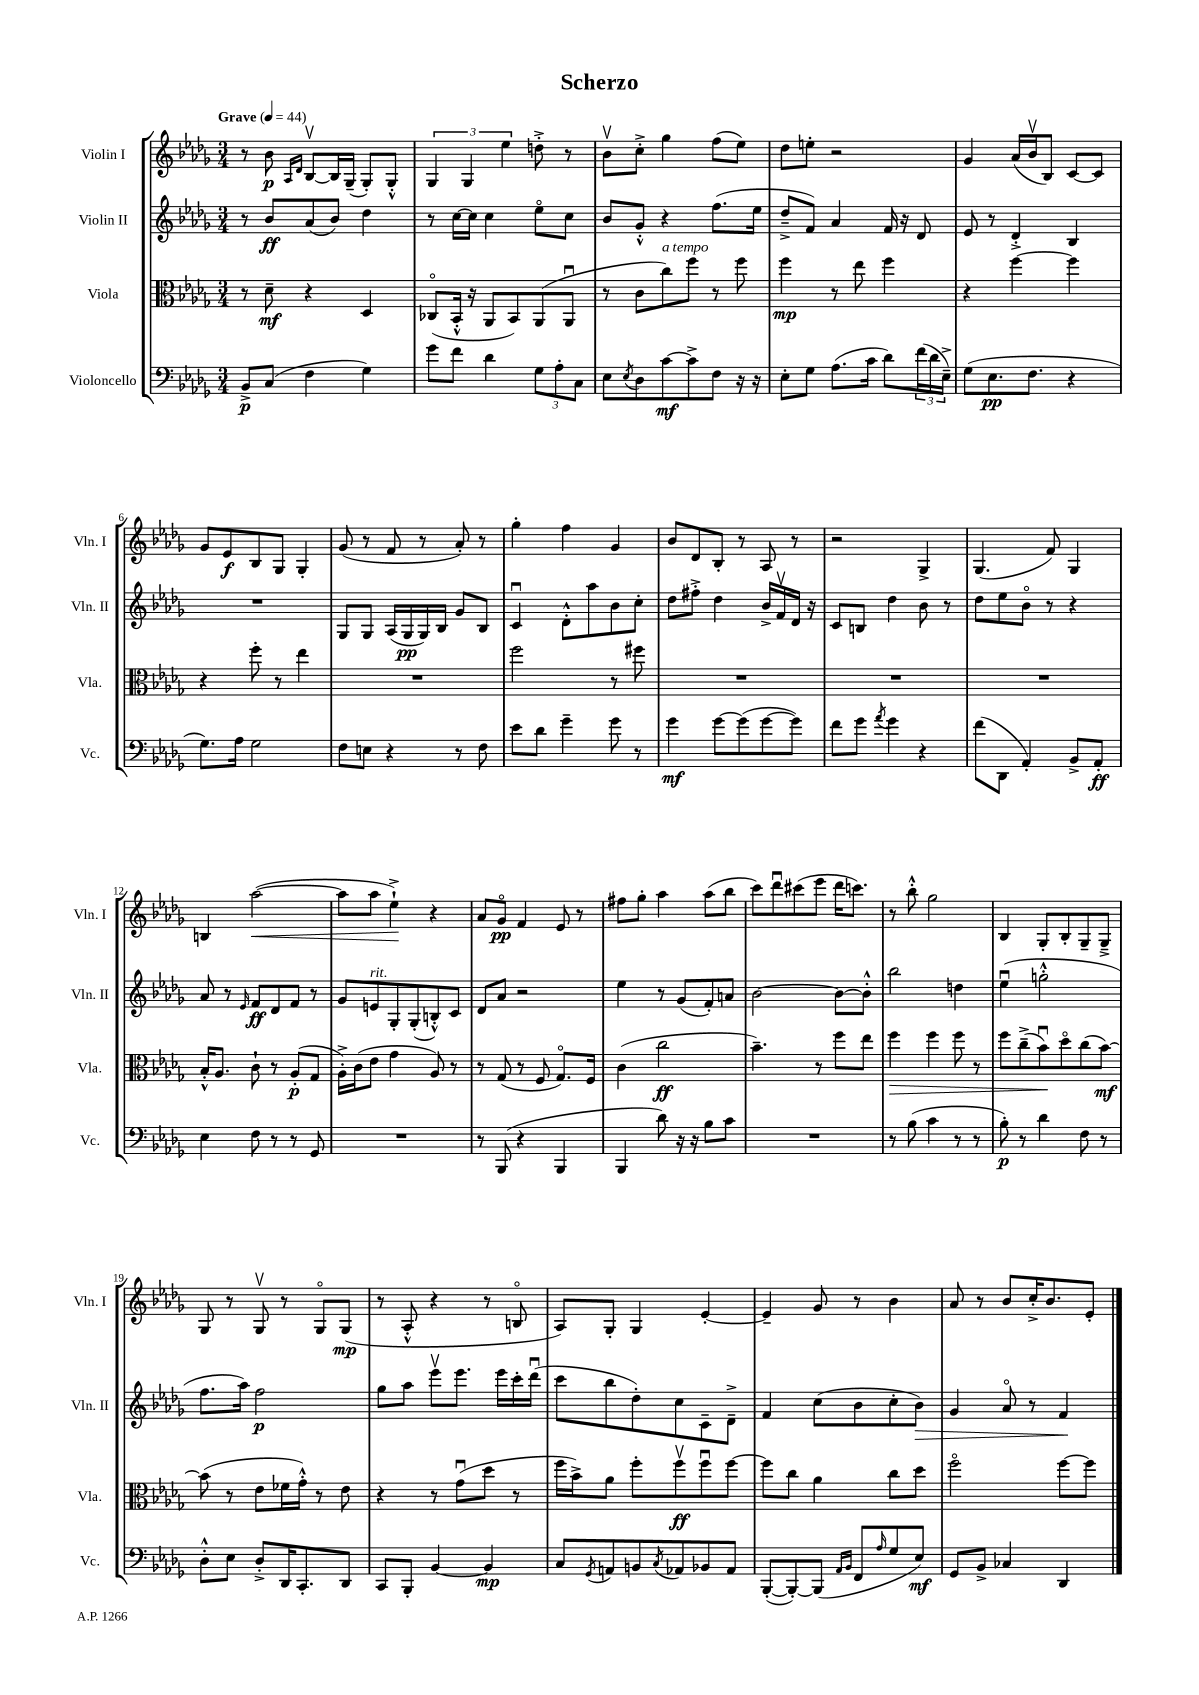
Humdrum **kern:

**kern	**dynam	**kern	**dynam	**kern	**dynam	**kern	**dynam
*part4	*part4	*part3	*part3	*part2	*part2	*part1	*part1
*staff4	*staff4	*staff3	*staff3	*staff2	*staff2	*staff1	*staff1
*I"Violoncello	*	*I"Viola	*	*I"Violin II	*	*I"Violin I	*
*I'Vc.	*	*I'Vla.	*	*I'Vln. II	*	*I'Vln. I	*
*clefF4	*	*clefC3	*	*clefG2	*	*clefG2	*
*k[b-e-a-d-g-]	*	*k[b-e-a-d-g-]	*	*k[b-e-a-d-g-]	*	*k[b-e-a-d-g-]	*
*M3/4	*	*M3/4	*	*M3/4	*	*M3/4	*
*MM44	*	*MM44	*	*MM44	*	*MM44	*
=1	=1	=1	=1	=1	=1	=1	=1
!	!	!	!	!	!	!LO:TX:a:B:t=Grave	!
8BB-^/L	p	8r	.	8r	.	8r	.
(8C/J	.	8d-~\	mf	8b-/L	ff	8b-\	p
.	.	.	.	.	.	16qqA-/LL	.
.	.	.	.	.	.	16qqd-/JJ	.
4F\	.	4r	.	(8a-/	.	[8B-v/L	.
.	.	.	.	8b-/J)	.	16B-/L]	.
.	.	.	.	.	.	(16G-~/JJ	.
4G-\)	.	4D-/	.	4dd-\	.	8G-'/L)	.
.	.	.	.	.	.	8G-'^^/J	.
=2	=2	=2	=2	=2	=2	=2	=2
8g-\L	.	(8C-X/L	.	8r	.	6G-/	.
8f\J	.	16BB-'^^/Jk	.	[16cc\LL	.	.	.
.	.	.	.	.	.	6G-/	.
.	.	16r	.	16cc\JJ]	.	.	.
4d-\	.	8AA-/L	.	4cc\	.	.	.
.	.	.	.	.	.	6ee-\	.
.	.	8BB-/)	.	.	.	.	.
12G-\L	.	(8AA-/	.	8ee-\L	.	8ddn'^\	.
12A-'\	.	.	.	.	.	.	.
.	.	8AA-u/J	.	8cc\J	.	8r	.
12C\J	.	.	.	.	.	.	.
=3	=3	=3	=3	=3	=3	=3	=3
8E-\L	.	8r	.	8b-/L	.	8b-v\L	.
8qE-/	.	.	.	.	.	.	.
8D-\	.	8c\L	.	8g-'^^/J	.	8cc'^\J	.
!	!	!LO:TX:a:i:t=a tempo	!	!	!	!	!
[8c\	mf	8cc\)	.	4r	.	4gg-\	.
8c^\]	.	8ff\J	.	.	.	.	.
8F\J	.	8r	.	(8.ff\L	.	(8ff\L	.
16r	.	8ff\	.	.	.	8ee-\J)	.
16r	.	.	.	16ee-\Jk	.	.	.
=4	=4	=4	=4	=4	=4	=4	=4
8E-'\L	.	4ff\	mp	8dd-~^/L	.	8dd-\L	.
8G-\J	.	.	.	8f/J)	.	8een'\J	.
(8.A-\L	.	8r	.	4a-/	.	2r	.
.	.	8ee-\	.	.	.	.	.
16c\Jk	.	.	.	.	.	.	.
8d-\L)	.	4ff\	.	16f/	.	.	.
.	.	.	.	16r	.	.	.
(24f\L	.	.	.	8d-/	.	.	.
24d-\	.	.	.	.	.	.	.
24E-~^\JJ)	.	.	.	.	.	.	.
=5	=5	=5	=5	=5	=5	=5	=5
(8G-\L	.	4r	.	8e-/	.	4g-/	.
8.E-\	pp	.	.	8r	.	.	.
.	.	[4ff\	.	4d-'^/	.	(16a-/LL	.
8.F\J	.	.	.	.	.	16b-v/J	.
.	.	.	.	.	.	8B-/J)	.
4r	.	4ff\]	.	4B-/	.	[8c/L	.
.	.	.	.	.	.	8c/J]	.
!!LO:LB:g=z
=6	=6	=6	=6	=6	=6	=6	=6
8.G-\L)	.	4r	.	2.r	.	8g-/L	.
.	.	.	.	.	.	8e-/	f
16A-\Jk	.	.	.	.	.	.	.
2G-\	.	8ff'\	.	.	.	8B-/	.
.	.	8r	.	.	.	8G-/J	.
.	.	4ee-\	.	.	.	4G-'/	.
=7	=7	=7	=7	=7	=7	=7	=7
8F\L	.	2.r	.	8G-/L	.	(8g-/	.
8En\J	.	.	.	8G-/J	.	8r	.
4r	.	.	.	(16A-/LL	.	8f/	.
.	.	.	.	16G-/	pp	.	.
.	.	.	.	16G-/)	.	8r	.
.	.	.	.	16B-/JJ	.	.	.
8r	.	.	.	8g-/L	.	8a-'/)	.
8F\	.	.	.	8B-/J	.	8r	.
=8	=8	=8	=8	=8	=8	=8	=8
8e-\L	.	2ff\	.	4cu/	.	4gg-'\	.
8d-\J	.	.	.	.	.	.	.
4g-~\	.	.	.	8d-'^^\L	.	4ff\	.
.	.	.	.	8aa-\	.	.	.
8g-\	.	8r	.	8b-\	.	4g-/	.
8r	.	8ff#X\	.	8cc'\J	.	.	.
=9	=9	=9	=9	=9	=9	=9	=9
4g-\	mf	2.r	.	8dd-\L	.	8b-/L	.
.	.	.	.	8ff#X'^\J	.	8d-/	.
[8g-\L	.	.	.	4dd-\	.	8B-'/J	.
(8g-\]	.	.	.	.	.	8r	.
[8g-\	.	.	.	16b-^/LL	.	8A-/	.
.	.	.	.	16fv/	.	.	.
8g-\J])	.	.	.	16d-/JJ	.	8r	.
.	.	.	.	16r	.	.	.
=10	=10	=10	=10	=10	=10	=10	=10
8f\L	.	2.r	.	8c/L	.	2r	.
8g-\J	.	.	.	8Bn/J	.	.	.
8qa-/	.	.	.	.	.	.	.
4g-\	.	.	.	4dd-\	.	.	.
4r	.	.	.	8b-\	.	4G-^/	.
.	.	.	.	8r	.	.	.
=11	=11	=11	=11	=11	=11	=11	=11
(8f\L	.	2.r	.	8dd-\L	.	(4.G-/	.
8DD-\J	.	.	.	8ee-\	.	.	.
4AA-'/)	.	.	.	8b-\J	.	.	.
.	.	.	.	8r	.	8f/)	.
8BB-^/L	.	.	.	4r	.	4G-/	.
8AA-'/J	ff	.	.	.	.	.	.
!!LO:LB:g=z
=12	=12	=12	=12	=12	=12	=12	=12
4E-\	.	16B-'^^/KL	.	8a-/	.	4Bn/	.
.	.	8.A-/J	.	.	.	.	.
.	.	.	.	8r	.	.	.
.	.	.	.	16qqe-/	.	.	.
!	!	!	!	!	!	!	!LO:HP:b
8F\	.	8c`\	.	8f/L	ff	([2aa-\	<
8r	.	8r	.	8d-/	.	.	.
8r	.	(8A-'/L	p	8f/J	.	.	.
8GG-/	.	8G-/J	.	8r	.	.	.
=13	=13	=13	=13	=13	=13	=13	=13
2.r	.	16A-'^\LL)	.	8g-/L	.	8aa-\L]	.
.	.	(16c\J	.	.	.	.	.
!	!	!	!	!LO:TX:a:i:t=rit.	!	!	!
.	.	8e-\J	.	8en/	.	8aa-\J	.
.	.	4g-\	.	8G-'/	.	4ee-`^\)	.
.	.	.	.	(8G-'/	.	.	.
.	.	8A-/)	.	8Bn'^^/)	.	4r	[
.	.	8r	.	8c/J	.	.	.
=14	=14	=14	=14	=14	=14	=14	=14
8r	.	8r	.	8d-/L	.	8a-/L	.
(8BBB-/	.	(8G-/	.	8a-/J	.	8g-/J	pp
4r	.	8r	.	2r	.	4f/	.
.	.	8F/	.	.	.	.	.
4BBB-/	.	8.G-/L)	.	.	.	8e-/	.
.	.	.	.	.	.	8r	.
.	.	16F/Jk	.	.	.	.	.
=15	=15	=15	=15	=15	=15	=15	=15
4BBB-/	.	(4c\	.	4ee-\	.	8ff#X\L	.
.	.	.	.	.	.	8gg-'\J	.
8d-\)	.	2cc\	ff	8r	.	4aa-\	.
16r	.	.	.	(8g-/L	.	.	.
16r	.	.	.	.	.	.	.
8B-\L	.	.	.	8f'/)	.	(8aa-\L	.
8c\J	.	.	.	8an/J	.	8bb-\J	.
=16	=16	=16	=16	=16	=16	=16	=16
2.r	.	4.b-~\)	.	[2b-\	.	8ccc\L)	.
.	.	.	.	.	.	8ddd-u\	.
.	.	.	.	.	.	(8ccc#X\	.
.	.	8r	.	.	.	8eee-\J	.
.	.	8ff\L	.	8b-\L_	.	16ddd-\KL	.
.	.	.	.	.	.	8.cccn\J)	.
.	.	8ee-\J	.	8b-'^^\J]	.	.	.
=17	=17	=17	=17	=17	=17	=17	=17
!	!	!	!LO:HP:b	!	!	!	!
8r	.	4ff\	>	2bb-\	.	8r	.
(8B-\	.	.	.	.	.	8bb-'^^\	.
4c\	.	4ff\	.	.	.	2gg-\	.
8r	.	8ff\	.	4ddn\	.	.	.
8r	.	8r	.	.	.	.	.
=18	=18	=18	=18	=18	=18	=18	=18
8B-'\)	p	8ff\L	.	(4ee-u\	.	4B-/	.
8r	.	(8cc~^\	.	.	.	.	.
4d-\	.	8b-u\)	.	2ggn'^^\	.	8G-'/L	.
.	.	8dd-\	]	.	.	8B-'/	.
8F\	.	(8cc\	.	.	.	8G-~/	.
8r	.	[8b-\J)	mf	.	.	8G-~^/J	.
!!LO:LB:g=z
=19	=19	=19	=19	=19	=19	=19	=19
8D-'^^\L	.	(8b-\]	.	8.ff\L	.	8G-/	.
8E-\J	.	8r	.	.	.	8r	.
.	.	.	.	16aa-\Jk)	.	.	.
8D-'^/L	.	8e-\L	.	2ff\	p	8G-v/	.
16DD-/K	.	16f-X\L	.	.	.	8r	.
8.CC'/	.	16g-'^^\JJ)	.	.	.	.	.
.	.	8r	.	.	.	8G-/L	.
8DD-/J	.	8e-\	.	.	.	(8G-/J	mp
=20	=20	=20	=20	=20	=20	=20	=20
8CC/L	.	4r	.	8gg-\L	.	8r	.
8BBB-'/J	.	.	.	8aa-\J	.	8A-'^^/	.
[4BB-/	.	8r	.	8eee-v\L	.	4r	.
.	.	(8g-u\L	.	8.eee-\J	.	.	.
4BB-/]	mp	8dd-\J	.	.	.	8r	.
.	.	.	.	16eee-\LL	.	.	.
.	.	8r	.	16ccc'\	.	8Bn/	.
.	.	.	.	(16ddd-u\JJ	.	.	.
=21	=21	=21	=21	=21	=21	=21	=21
8C/L	.	16ff\LL	.	8ccc\L	.	8A-/L)	.
.	.	16b-^\J)	.	.	.	.	.
8qGG-/	.	.	.	.	.	.	.
8AAn/	.	8a-\J	.	8bb-\	.	8G-'/J	.
8BBn/	.	8ff'\L	.	8dd-'\)	.	4G-/	.
8qC/	.	.	.	.	.	.	.
8AA-X/	.	8ffv\	ff	8cc\	.	.	.
8BB-X/	.	8ffu\	.	8c~\	.	[4e-'/	.
8AA-/J	.	[8ff\J	.	8d-~^\J	.	.	.
=22	=22	=22	=22	=22	=22	=22	=22
([8BBB-'/L	.	8ff\L]	.	4f/	.	4e-~/]	.
8BBB-'/_)	.	8cc\J	.	.	.	.	.
(8BBB-/J]	.	4a-\	.	(8cc\L	.	8g-/	.
16qqAA-/LL	.	.	.	.	.	.	.
16qqBB-/JJ	.	.	.	.	.	.	.
8FF/L	.	.	.	8b-\	.	8r	.
16qqA-/	.	.	.	.	.	.	.
8G-/	.	8cc\L	.	8cc'\	.	4b-\	.
!	!	!	!	!	!LO:HP:b	!	!
8E-/J)	mf	8dd-\J	.	8b-\J)	>	.	.
=23	=23	=23	=23	=23	=23	=23	=23
8GG-/L	.	2ff\	.	4g-/	.	8a-/	.
8BB-^/J	.	.	.	.	.	8r	.
4C-X/	.	.	.	8a-/	.	8b-/L	.
.	.	.	.	8r	.	16cc'^/K	.
.	.	.	.	.	.	8.b-/	.
4DD-/	.	[8ff\L	.	4f/	.	.	.
.	.	8ff\J]	.	.	.	8e-'/J	.
.	.	.	.	.	]	.	.
==	==	==	==	==	==	==	==
*-	*-	*-	*-	*-	*-	*-	*-
